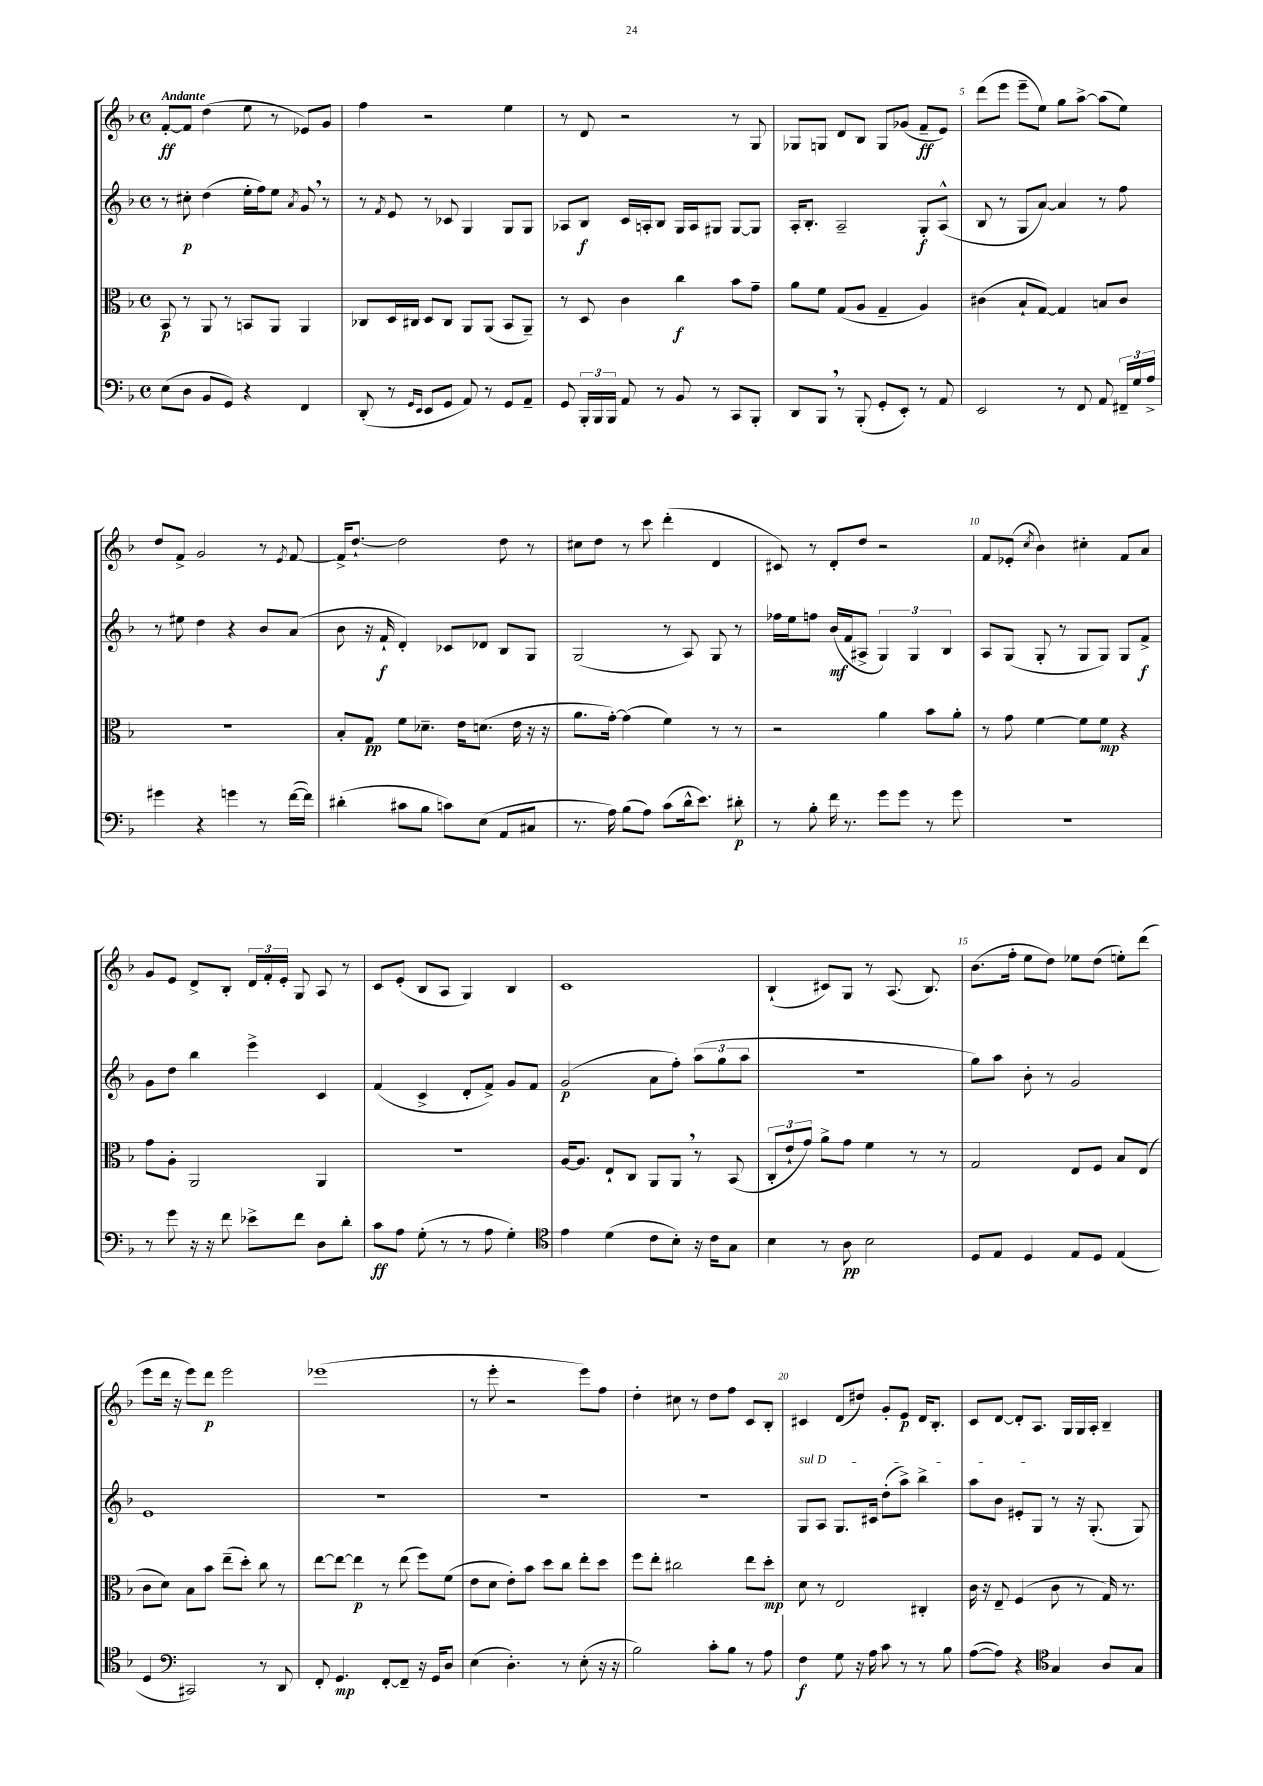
<<
\new StaffGroup <<
\new Staff = "s0" {
    \clef treble \key f \major \defaultTimeSignature \time 4/4 \tempo "Andante"
    \autoBeamOff f'8[~-.\ff f'8] d''4( e''8 r8 ees'8[) g'8] |
    f''4 r2 e''4 |
    r8 d'8 r2 r8 g8 |
    ges8[ g8] d'8[ bes8] g8[ ges'8]( f'8[--\ff e'8]) |
    d'''8[( e'''8] e'''8[-- e''8]) g''8[ a''8]~-> a''8[( e''8]) |
    d''8[ f'8]-> g'2 r8 \acciaccatura { e'8 } f'8~ |
    f'16[-> d''8.]~-! d''2 d''8 r8 |
    cis''8[ d''8] r8 c'''8 d'''4-.( d'4 |
    cis'8) r8 d'8[-. d''8] r2 |
    f'8[ ees'8]-.( \acciaccatura { c''8 } bes'4) cis''4-. f'8[ a'8] |
    g'8[ e'8] d'8[-> bes8]-. \tuplet 3/2 { d'16[ f'16-. e'16]-. } g8 a8 r8 |
    c'8[ e'8]-.( bes8[ a8] g4) bes4 |
    c'1 |
    bes4-!( cis'8[) g8] r8 a8.( bes8.) |
    bes'8.[( f''16]-. e''8[ d''8]) ees''8[ d''8]( e''8[-.) d'''8]( |
    e'''8[ d'''16] r16 e'''8[) d'''8]\p e'''2 |
    ees'''1( |
    r8 e'''8-. r2 e'''8[) f''8] |
    d''4-. cis''8 r8 d''8[ f''8] c'8[ bes8]-. |
    cis'4 d'8[( dis''8]) g'8[-. e'8]\p d'16[ bes8.]-. |
    c'8[ d'8]~ d'8[-. a8.] g16[ g16 a16]-. bes4-- \bar "|." |
}
\new Staff = "s1" {
    \clef treble \key f \major \defaultTimeSignature \time 4/4
    \autoBeamOff r8 cis''8-.\p d''4( e''16[-. f''16) e''8] \acciaccatura { a'8 } g'8 \breathe r8 |
    r8 \acciaccatura { f'8 } e'8 r8 ces'8 g4 g8[ g8] |
    aes8[ bes8]\f c'16[ a16-. bes8] g16[ a16 gis8] gis8[~ gis8] |
    a16[-. bes8.]-. a2-- g8[-.\f a8]-^( |
    bes8 r8 g8[ a'8]~) a'4 r8 f''8 |
    r8 eis''8 d''4 r4 bes'8[ a'8]( |
    bes'8 r16 f'16-!\f d'4-.) ces'8[ des'8] bes8[ g8] |
    g2( r8 a8) g8 r8 |
    fes''16[ e''16 f''8] bes'16[\mf( f'16 ais8]-> \tuplet 3/2 { g4) g4 bes4 } |
    a8[ g8]( g8-. r8 g8[ g8]) g8[ f'8]->\f |
    g'8[ d''8] bes''4 e'''4-> c'4 |
    f'4( c'4-> d'8[-. f'8]->) g'8[ f'8] |
    g'2\p( a'8[ f''8]-.) \tuplet 3/2 { a''8[( g''8 a''8] } |
    R1 |
    g''8[) a''8] bes'8-. r8 g'2 |
    e'1 |
    R1 |
    R1 |
    R1 |
    \once \override TextSpanner.bound-details.left.text = \markup { \italic "sul D" } g8[\startTextSpan a8] g8.[ cis'16] d''8[-.( a''8]->) bes''4-> |
    a''8[ bes'8] eis'8[-. g8]\stopTextSpan r8 r16 g8.-.( g8) \bar "|." |
}
\new Staff = "s2" {
    \clef alto \key f \major \defaultTimeSignature \time 4/4
    \autoBeamOff bes,8\p r8 a,8 r8 b,8[ a,8] a,4 |
    ces8[ d16 cis16] d8[ cis8] a,8[ a,8]( bes,8[ a,8]--) |
    r8 d8 c'4 c''4\f bes'8[ g'8]-- |
    a'8[ f'8] g8[( a8] g4-- a4) |
    cis'4( bes8[-! g8]~) g4 b8[ cis'8] |
    R1 |
    bes8[-. g8]\pp f'8[ des'8.]-- e'16[ d'8.]( e'16 r16 r16 |
    a'8.[ g'16]~-.) g'4( f'4) r8 r8 |
    r2 a'4 bes'8[ a'8]-. |
    r8 g'8 f'4~ f'8[ f'8]\mp r4 |
    g'8[ a8]-. a,2 a,4 |
    R1 |
    a16[~ a8.] e8[-! c8] a,8[ a,8] \breathe r8 bes,8( |
    \tuplet 3/2 { c8[-. e'8-! g'8]) } a'8[-> g'8] f'4 r8 r8 |
    g2 e8[ f8] bes8[ e8]( |
    c'8[ d'8]) bes8[ bes'8] e''8[--( d''8]-.) c''8 r8 |
    e''8[~ e''8]~ e''4\p r8 e''8( f''8[) f'8]( |
    e'8[ d'8] e'8[-.) bes'8] d''8[ c''8] e''8[-. d''8] |
    f''8[ e''8]-. cis''2 e''8[ d''8]-.\mp |
    d'8 r8 e2 cis4-. |
    c'16 r16 e8-- f4( c'8 r8 g16) r8. \bar "|." |
}
\new Staff = "s3" {
    \clef bass \key f \major \defaultTimeSignature \time 4/4
    \autoBeamOff e8[( d8] bes,8[ g,8]) r4 f,4 |
    d,8-.( r8 \grace { g,16[ e,16] } e,8[ g,8] a,8) r8 g,8[ a,8]-- |
    g,8 \tuplet 3/2 { bes,,16[-. bes,,16 bes,,16] } a,8 r8 bes,8 r8 c,8[ bes,,8]-. |
    d,8[ bes,,8] \breathe r8 bes,,8-.( g,8[-. e,8]-.) r8 a,8 |
    e,2 r8 f,8 a,8 \tuplet 3/2 { fis,16[-- g16 a16]-> } |
    gis'4 r4 g'4 r8 f'16[~( f'16]) |
    dis'4-.( cis'8[ bes8] c'8[) e8]( a,8[ cis8] |
    r8. a16) bes8[( a8]) c'8[( d'16-^ e'8.]) dis'8-.\p |
    r8 bes8-. f'16 r8. g'8[ g'8] r8 g'8 |
    R1 |
    r8 g'8 r16 r16 f'8 ees'8[-> f'8] d8[ d'8]-. |
    c'8[\ff a8] g8-.( r8 r8 a8 g4-.) |
    \clef tenor e'4 d'4( c'8[ bes8]-.) r16 c'16[ g8] |
    bes4 r8 a8\pp bes2 |
    d8[ e8] d4 e8[ d8] e4( |
    d4 \clef bass cis,2) r8 d,8 |
    f,8-. g,4.\mp f,8[~-. f,8]-- r16 g,16[ d8] |
    e4( d4.-.) r8 e8-.( r16 r16 |
    bes2) c'8[-. bes8] r8 a8 |
    f4\f g8 r16 a16 c'8 r8 r8 bes8 |
    a8[~( a8]) r4 \clef tenor g4 a8[ g8] \bar "|." |
}
>>
>>
\layout { \context { \Score \override BarNumber.break-visibility = ##(#f #t #t) barNumberVisibility = #(every-nth-bar-number-visible 5) } }
